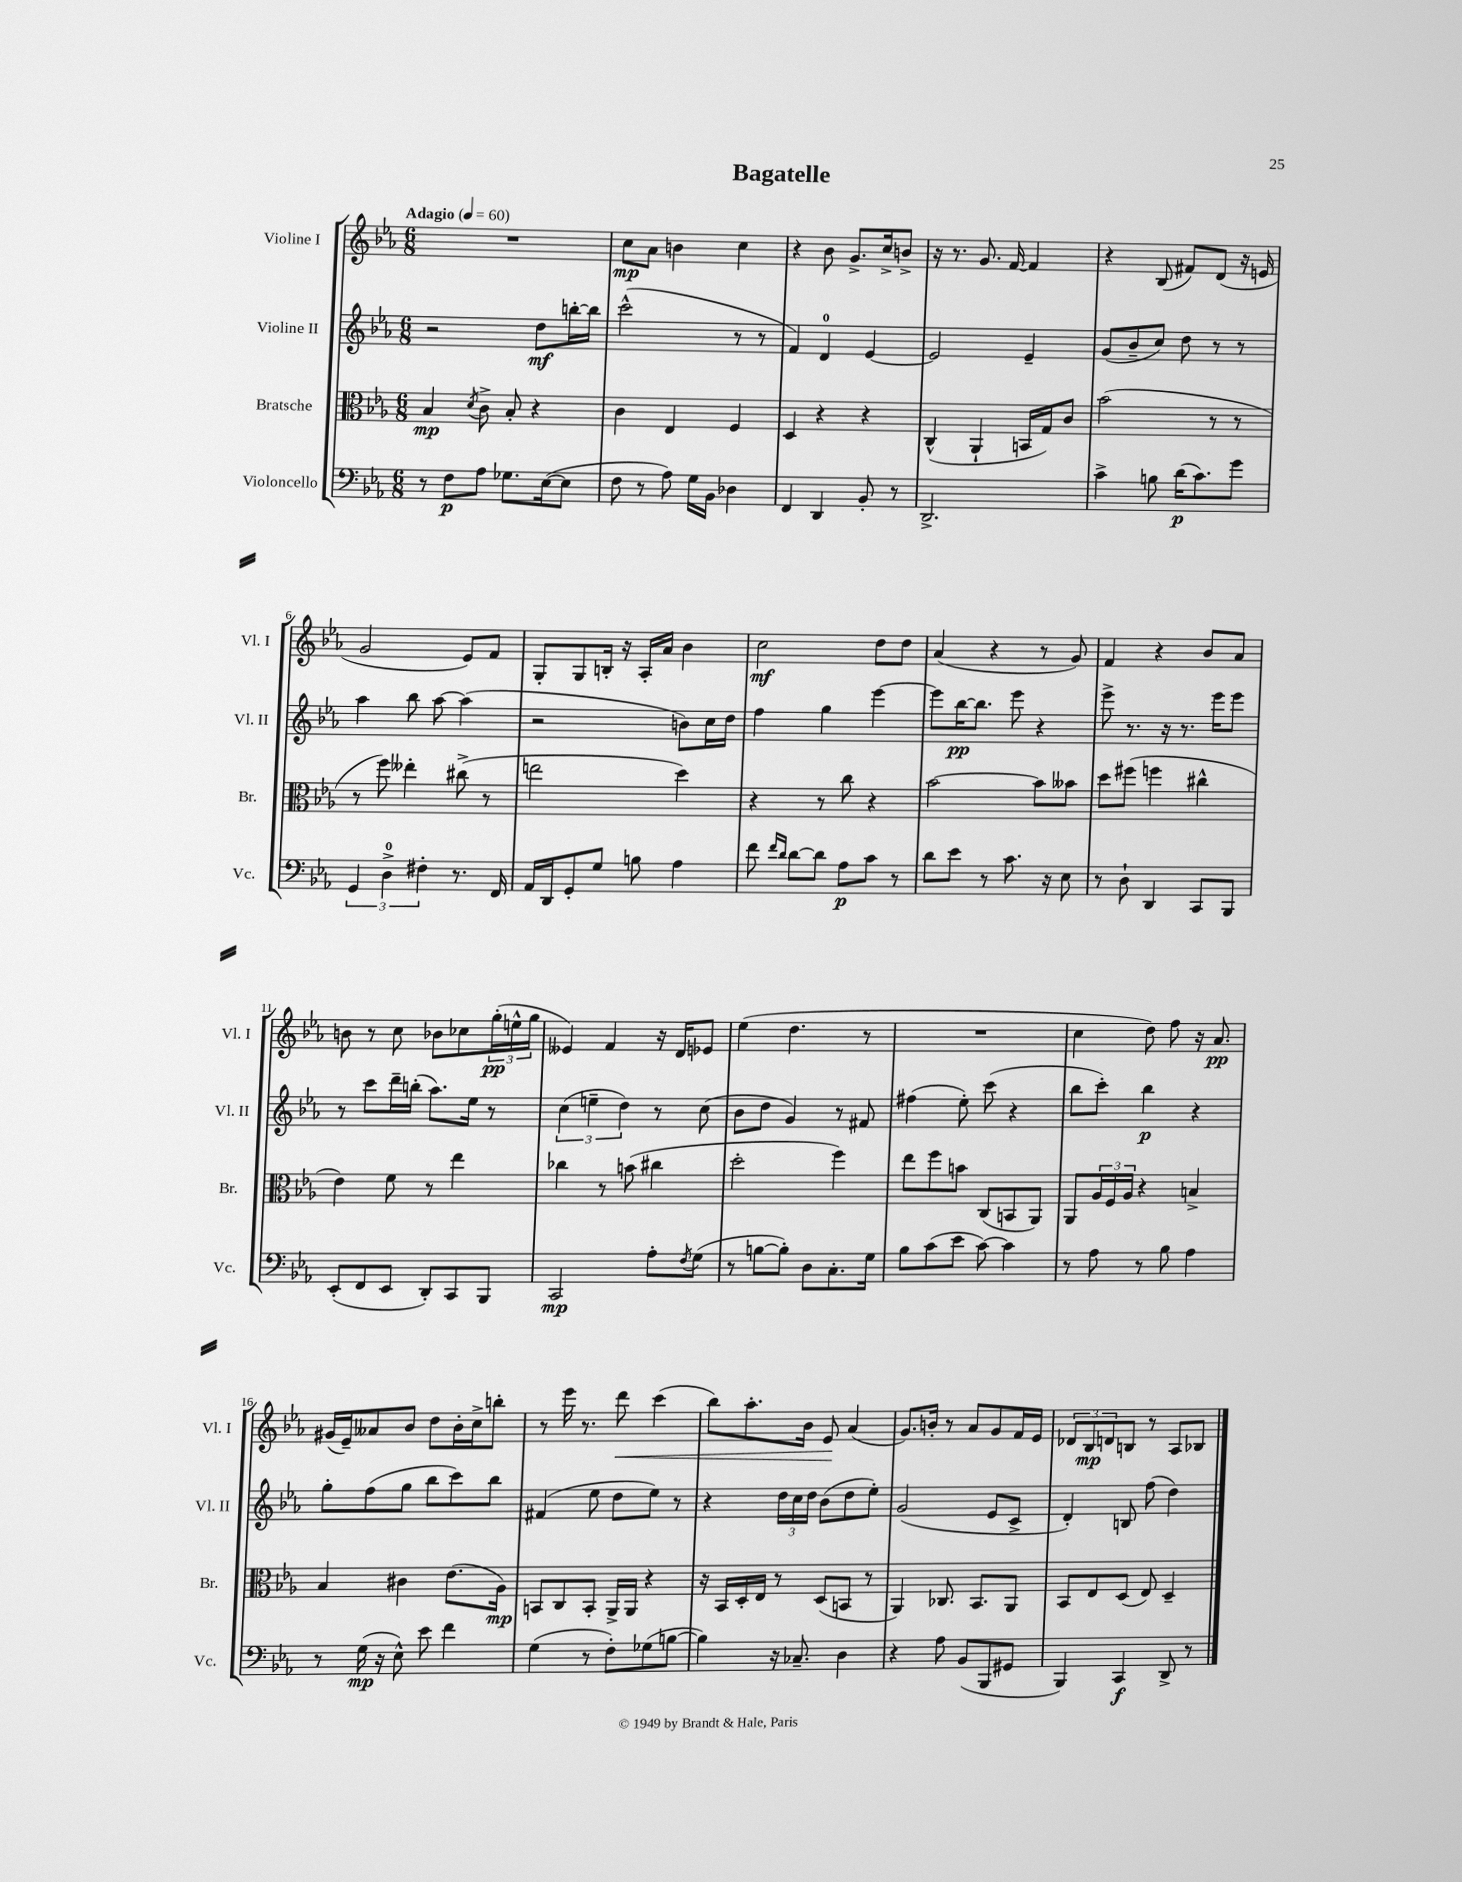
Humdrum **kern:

**kern	**kern	**kern	**kern
*staff4	*staff3	*staff2	*staff1
*clefF4	*clefC3	*clefG2	*clefG2
*k[b-e-a-]	*k[b-e-a-]	*k[b-e-a-]	*k[b-e-a-]
*M6/8	*M6/8	*M6/8	*M6/8
*MM60	*MM60	*MM60	*MM60
8r	4B-	2r	2.r
8F	.	.	.
.	8qd	.	.
8A-	8c^	.	.
8.G-	8B-'	.	.
.	4r	8dd	.
([16E-	.	.	.
8E-]	.	[16bb'	.
.	.	16bb]	.
=	=	=	=
8F	4c	(2ccc^^	8cc
8r	.	.	8a-
8A-)	4E-	.	4b
16G	.	.	.
16BB-	.	.	.
4D-	4F	8r	4cc
.	.	8r	.
=	=	=	=
4FF	4D	4f)	4r
4DD	4r	4d	8b-
.	.	.	8.g^
8BB-'	4r	[4e-	.
.	.	.	16cc^
8r	.	.	8b^
=	=	=	=
2.DD^	(4C^^	2e-]	16r
.	.	.	8.r
.	4AA-`	.	8.g
.	.	.	[16f
.	16BB	4e-~	4f]
.	16G)	.	.
.	8c	.	.
=	=	=	=
4c^	(2b-	(8g	4r
.	.	8b-~	.
8B	.	8cc)	(8B-
(16d	.	8dd	8f#)
8.c)	.	.	.
.	8r	8r	(8d
8g	8r	8r	16r
.	.	.	16e
=	=	=	=
6GG	8r	4aa-	2g
.	8ff)	.	.
6D^	.	.	.
.	4ee--'	8bb-	.
6F#'	.	.	.
.	.	[8aa-	.
8.r	(8cc#^	(4aa-]	8e-)
.	8r	.	8f
16FF	.	.	.
=	=	=	=
16AA-	2ee	2r	8G'
16DD	.	.	.
8GG'	.	.	8G
8G	.	.	16B'
.	.	.	16r
8B	.	.	16A-'
.	.	.	16a-
4A-	4dd)	8b)	4b-
.	.	16cc	.
.	.	16dd	.
=	=	=	=
8f	4r	4ff	2cc
16qqf	.	.	.
16qqd	.	.	.
[8d	.	.	.
8d]	8r	4gg	.
8A-	8cc	.	.
8c	4r	[4eee-	8dd
8r	.	.	8dd
=	=	=	=
8d	[2b-	8eee-]	(4a-
8e-	.	[16bb-	.
.	.	8.bb-]	.
8r	.	.	4r
8.c	.	8eee-	.
.	8b-]	4r	8r
16r	.	.	.
8E-	8b--	.	8g)
=	=	=	=
8r	8dd	8eee-^	4f
8D`	(8ff#	8.r	.
4DD	4ff	.	4r
.	.	16r	.
.	.	8.r	.
8CC	4cc#^^	.	8b-
.	.	16eee-	.
8BBB-	.	8eee-	8a-
=	=	=	=
(8EE-'	4e-)	8r	8b
8FF	.	8ccc	8r
8EE-	8f	16ddd~	8cc
.	.	(16bb'	.
8DD')	8r	8.aa-)	8b-
8CC	4ee-	.	8cc-
.	.	16ee-	.
8BBB-	.	8r	(24gg'
.	.	.	24ee^^
.	.	.	24gg
=	=	=	=
2CC	4cc-	(6cc	4e--)
.	.	6ee~	.
.	8r	.	4f
.	.	6dd)	.
.	(8b	.	.
8A-'	4cc#	8r	16r
.	.	.	16d
8qF	.	.	.
(8G	.	(8cc	8e-
=	=	=	=
8r	2dd'	8b-	(4ee-
[8B	.	8dd	.
8B'])	.	4g)	4.dd
8D	.	.	.
8.C'	4ff)	8r	.
.	.	8f#	8r
16G	.	.	.
=	=	=	=
8B-	8ee-	(4ff#	2.r
(8c	8ff	.	.
8e-	8b	8ee-')	.
[8c)	(8C	(8ccc	.
4c]	8BB	4r	.
.	8AA-)	.	.
=	=	=	=
8r	8AA-	8bb-	4cc
8A-	24A-	8ccc')	.
.	24F	.	.
.	24A-	.	.
8r	4r	4bb-	8dd)
8B-	.	.	8ff
4A-	4B^	4r	16r
.	.	.	8.a-
=	=	=	=
8r	4B-	8gg'	(16g#
.	.	.	16e-~)
(16G	.	(8ff	8a--
16r	.	.	.
8E-^^)	4c#	8gg	8b-
8e-	.	8bb-	8dd
4f	(8.e-	8ccc)	16b-'
.	.	.	16cc^
.	.	8bb-	8bb'
.	16A-)	.	.
=	=	=	=
(4G	8BB	(4f#	8r
.	8C	.	16eee-
.	.	.	8.r
8r	8BB'	8ee-	.
8F')	16AA-^	8dd	8ddd
.	16AA-	.	.
(8G-	4r	8ee-)	(4ccc
[8B	.	8r	.
=	=	=	=
4B])	16r	4r	8bb-)
.	16BB-	.	.
.	16D'	.	8.aa-'
.	16E-	.	.
16r	8r	24dd	.
.	.	24cc	.
8.C-~	.	.	16b-
.	.	24dd	.
.	(8D	(8b-	8e-
4D	8BB	8dd	(4a-
.	8r	8ee-')	.
=	=	=	=
4r	4AA-)	(2g	8.g)
.	.	.	16b'
8A-	8.C-	.	8r
(8BB-	.	.	8a-
.	8.BB-	.	.
8BBB-	.	8e-	8g
8GG#	8AA-	8c^	16f
.	.	.	16e-
=	=	=	=
4BBB-)	8BB-	4d')	12d-
.	.	.	12B-
.	8E-	.	.
.	.	.	12d
4CC	(8D	8B	8B
.	8E-)	(8ff	8r
8DD^	4D~	4dd)	8A-
8r	.	.	8B-
==	==	==	==
*-	*-	*-	*-
